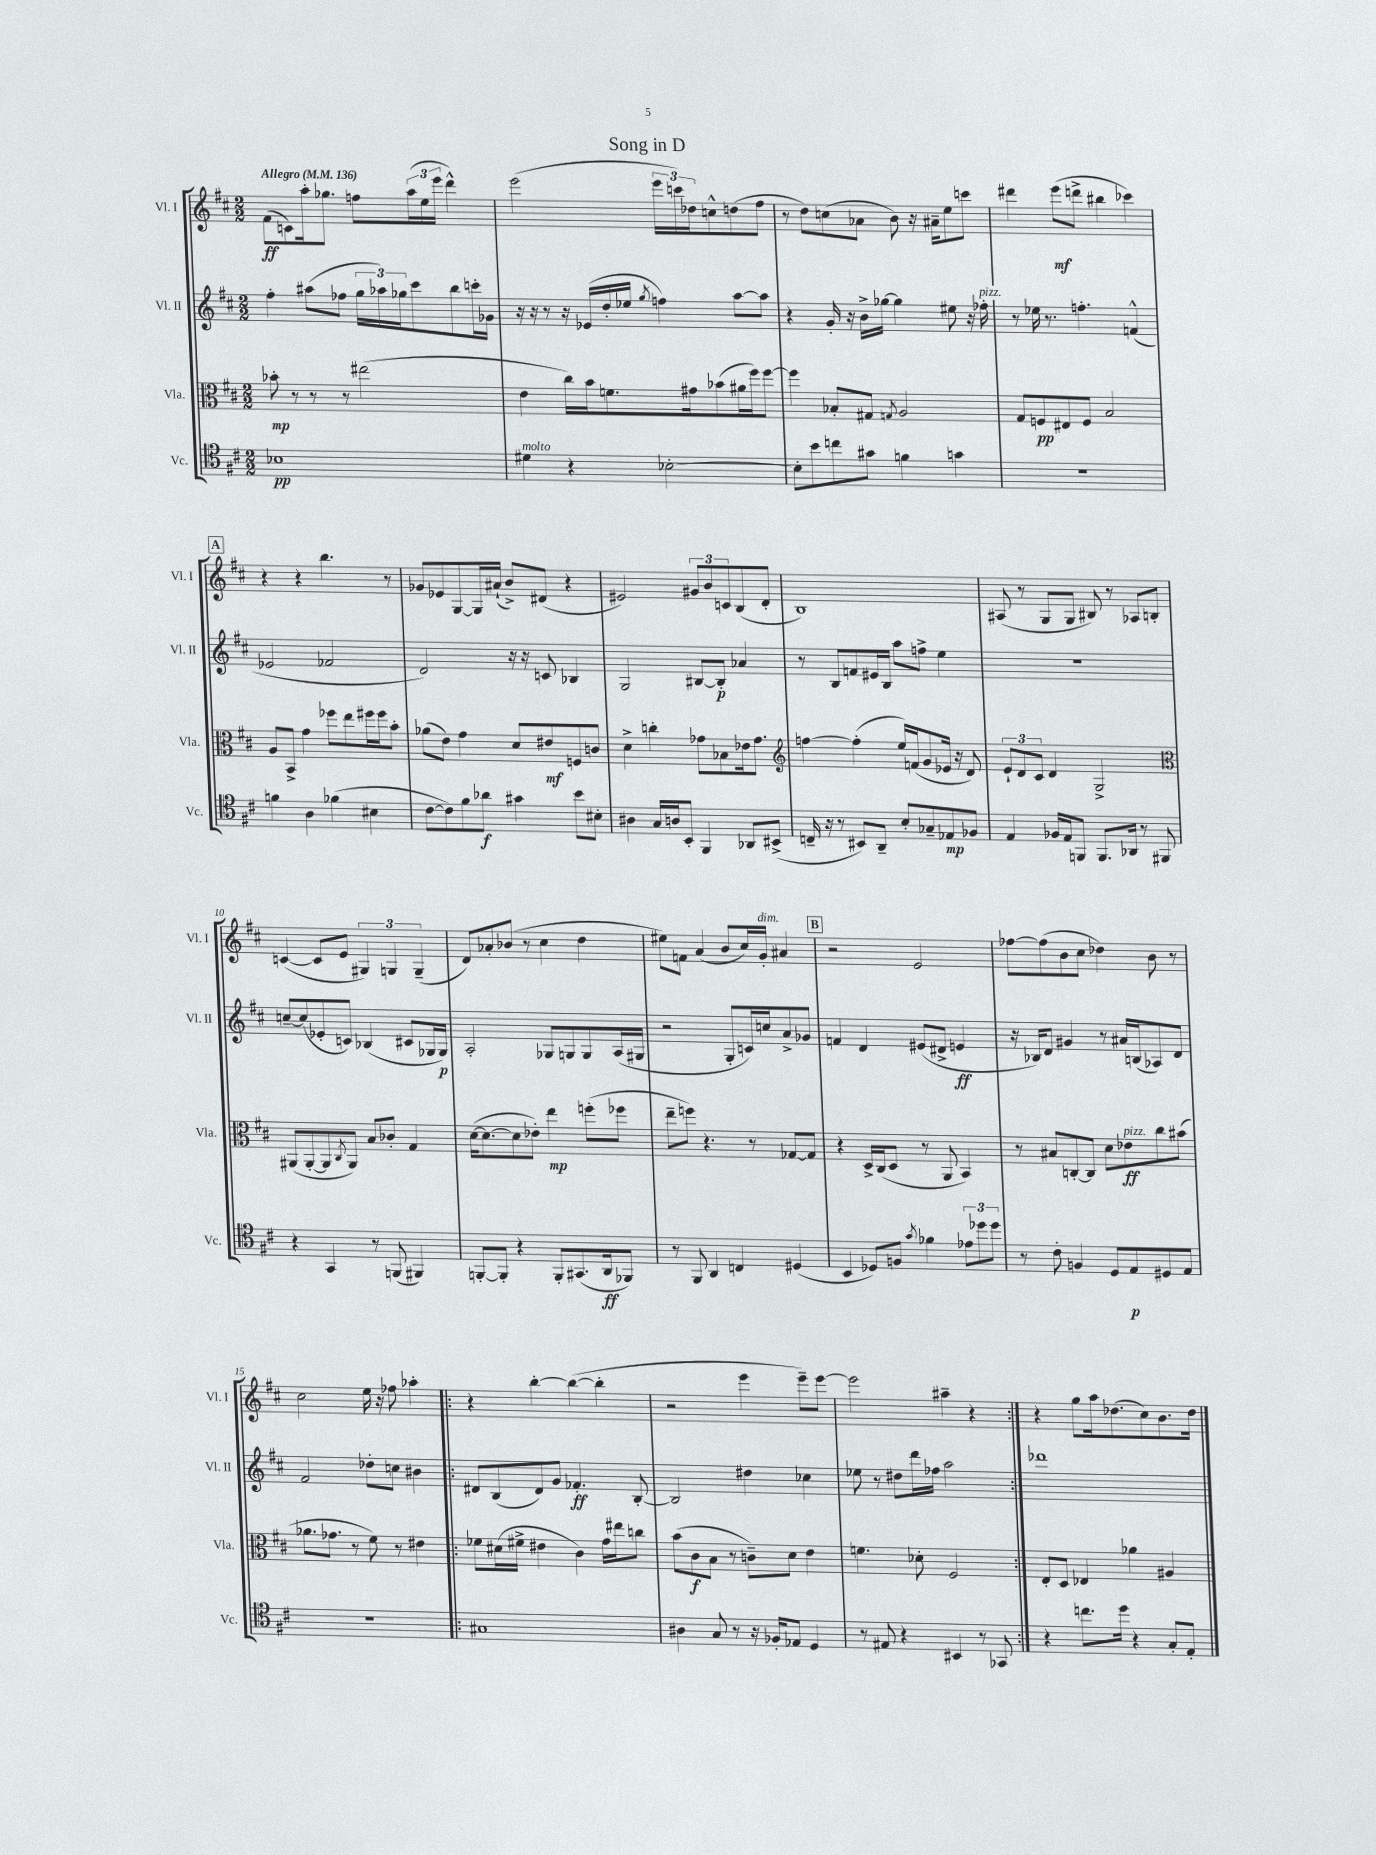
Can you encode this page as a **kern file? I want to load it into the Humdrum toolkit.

**kern	**kern	**kern	**kern
*staff4	*staff3	*staff2	*staff1
*clefC4	*clefC3	*clefG2	*clefG2
*k[f#c#]	*k[f#c#]	*k[f#c#]	*k[f#c#]
*M2/2	*M2/2	*M2/2	*M2/2
*MM136	*MM136	*MM136	*MM136
1B-	8b-'	4ff#'	(8f#
.	8r	.	8c)
.	8r	(8aa#	16aa'
.	.	.	8.gg-
.	8r	8ff-	.
.	(2ee#	24gg	8ff
.	.	24aa-)	.
.	.	24gg-	.
.	.	8ccc#	(24aa
.	.	.	24ee
.	.	.	24eee
.	.	8bb	4ddd^^)
.	.	16ccc'	.
.	.	16g-	.
=	=	=	=
4d#	4e	16r	(2eee
.	.	16r	.
.	.	8r	.
4r	16cc#)	16r	.
.	16b	(16e-	.
.	8.f	16dd'	.
.	.	16ee-	.
.	.	8qgg	.
[2B-'	.	4ff)	24eee
.	.	.	24ccc)
.	16g#	.	.
.	.	.	24dd-
.	(8b-	.	8cc^^
.	16a#	[8aa	(8dd
.	16ff#)	.	.
.	[8ff#	8aa]	8ff#
=	=	=	=
8B-']	4ff#]	4r	8r
8b	.	.	8dd)
8cc	8B-'	16g'	(8cc
.	.	16r	.
8g#	8G#	16b^	8a-
.	.	[16gg-	.
.	8qG	.	.
4f	2A	4gg-]	8b)
.	.	.	16r
.	.	.	16a#~
4g	.	8ee#	8ee
.	.	16r	8ccc
.	.	16ff-'	.
=	=	=	=
1r	8G	8r	4ddd#
.	8F	16ee-	.
.	.	8.r	.
.	8E#	.	(8eee
.	8F	4.ff'	8ddd^
.	2B	.	4bb#
.	.	(4f^^	4ccc-)
=	=	=	=
4f	8A	2e-	4r
.	8BB^	.	.
4A	4g	.	4r
(4f-	8ff-	2f-	4.bb
.	8ee	.	.
4B#	16ff#	.	.
.	16ff#	.	.
.	8b'	.	8r
=	=	=	=
[8c#	(8a-	2d)	8g-
8c#])	8e)	.	8e-
8f#	4g	.	[8G
8a-	.	.	16G]
.	.	.	(16a#`
4g#	8d	16r	8b^)
.	.	16r	.
.	8e#	8c	(8d#
8b	8F	4B-	4r
8B#'	8c	.	.
=	=	=	=
4A#	4d^	2G	2e#)
16G	4cc'	.	.
16A	.	.	.
8BB'	.	.	.
4FF#	8g-	[8B#	12g#
.	.	.	12b
.	8B-	8B#']	.
.	.	.	12c
8AA-	16e-	4a-	(8B
.	8.g-	.	.
(8BB#^	.	.	8d'
=	=	=	=
*	*clefG2	*	*
16C~	[4ff	8r	1B)
16r	.	.	.
8r	.	8B	.
8BB#)	(4ff']	8f	.
8AA~	.	16e#	.
.	.	16B	.
8B'	16ee)	8aa	.
.	(16f	.	.
8G-~	8g	8ff^	.
8E-	16e-	4ee	.
.	16r	.	.
8F-	8d)	.	.
=	=	=	=
4E	12e`	1r	(8A#
.	12d	.	.
.	.	.	8r
.	12c#	.	.
16F-	4d	.	8G
16E	.	.	.
8FF	.	.	8G
8.FF	2G^	.	8B#)
.	.	.	8r
16AA-	.	.	.
8r	.	.	8A-
8FF#	.	.	8B'
=	=	=	=
*	*clefC3	*	*
4r	(8AA#	[8cc~	([4c
.	[8AA#'	(8cc]	.
4GG	8AA#]	8e-'	8c]
.	8qC#	.	.
.	8AA#)	8c)	8e
8r	8B	(4B-	6G#)
(8FF	8c-'	.	.
.	.	.	6G
4FF#)	4G	8c#	.
.	.	.	(6G~
.	.	16G-	.
.	.	16G-)	.
=	=	=	=
[8FF'	([16d	2A'	8d)
.	8.d_	.	.
8FF']	.	.	8a-'
4r	8d]	.	(8b-
.	8e-')	.	8r
8FF'	4ee	8G-	4cc#
(8.GG#	.	8G	.
.	(8ff'	8G	4dd
16AA	.	.	.
8FF-)	8ff-	(16A	.
.	.	16G#	.
=	=	=	=
8r	8ee~	2r	8ee#)
8FF#	8ff)	.	8f
4AA	4.r	.	(4a
4C	.	8G'	8b
.	8r	16c)	16cc#)
.	.	16cc	16g'
(4D#	[8G-	8a^	4a#
.	8G-]	8g-	.
=	=	=	=
4BB	4r	4f	2r
8D-)	16D^	4d	.
.	(16C#	.	.
8F	8D	.	.
8qg	.	.	.
4f-	8r	(8e#	2e
.	8AA	8d#^	.
12e-	4BB)	4e	.
12dd-	.	.	.
12dd-	.	.	.
=	=	=	=
8r	8r	16r	[8ff-
.	.	16B-)	.
8c#'	8B#	8d	(8ff-]
4F	[8C'	4g#	8b
.	8C]	.	8cc#
8D	8d	8r	4dd-)
8E	8e-	16a#	.
.	.	(16B	.
8D#	8cc#	8A-)	8b
8E	(8b#	8d	8r
=	=	=	=
1r	8.a-	2f#	2cc#
.	8.g-	.	.
.	8r	.	.
.	8f#)	8dd-'	16ee
.	.	.	16r
.	8r	8cc	8ff-
.	4e#	4b#	4aa-'
=!|:	=!|:	=!|:	=!|:
1G#	8f-	8d#	4r
.	(16d#	(8B	.
.	16f#^	.	.
.	4e#	8d#)	[4bb'
.	.	8g	.
.	4c#)	4.f-'	(4bb_
.	16g	.	4bb']
.	16ee#	.	.
.	8cc	[8B'	.
=	=	=	=
4A#	(8b	2B]	2r
.	8c#	.	.
8G	8B	.	.
8r	8r	.	.
16r	8c~)	4dd#	4eee
16F-'	.	.	.
8E-	8d	.	.
4D	4e	4cc-	8eee~)
.	.	.	[8eee
=	=	=	=
8r	4.f	8ee-	2eee]
8E#	.	8r	.
4r	.	8dd#	.
.	8d-'	16ddd	.
.	.	16ff-	.
4BB#	2F#	2aa	4aa#~
8r	.	.	4r
8GG-	.	.	.
=:|!	=:|!	=:|!	=:|!
4r	8E'	1ddd-	4r
.	8D	.	.
8.cc	4E-	.	8gg
.	.	.	16aa
16dd	.	.	(8.dd-
4r	4a-	.	.
.	.	.	8cc#)
8G'	4A#	.	8.b
8E'	.	.	.
.	.	.	16dd-
==	==	==	==
*-	*-	*-	*-
